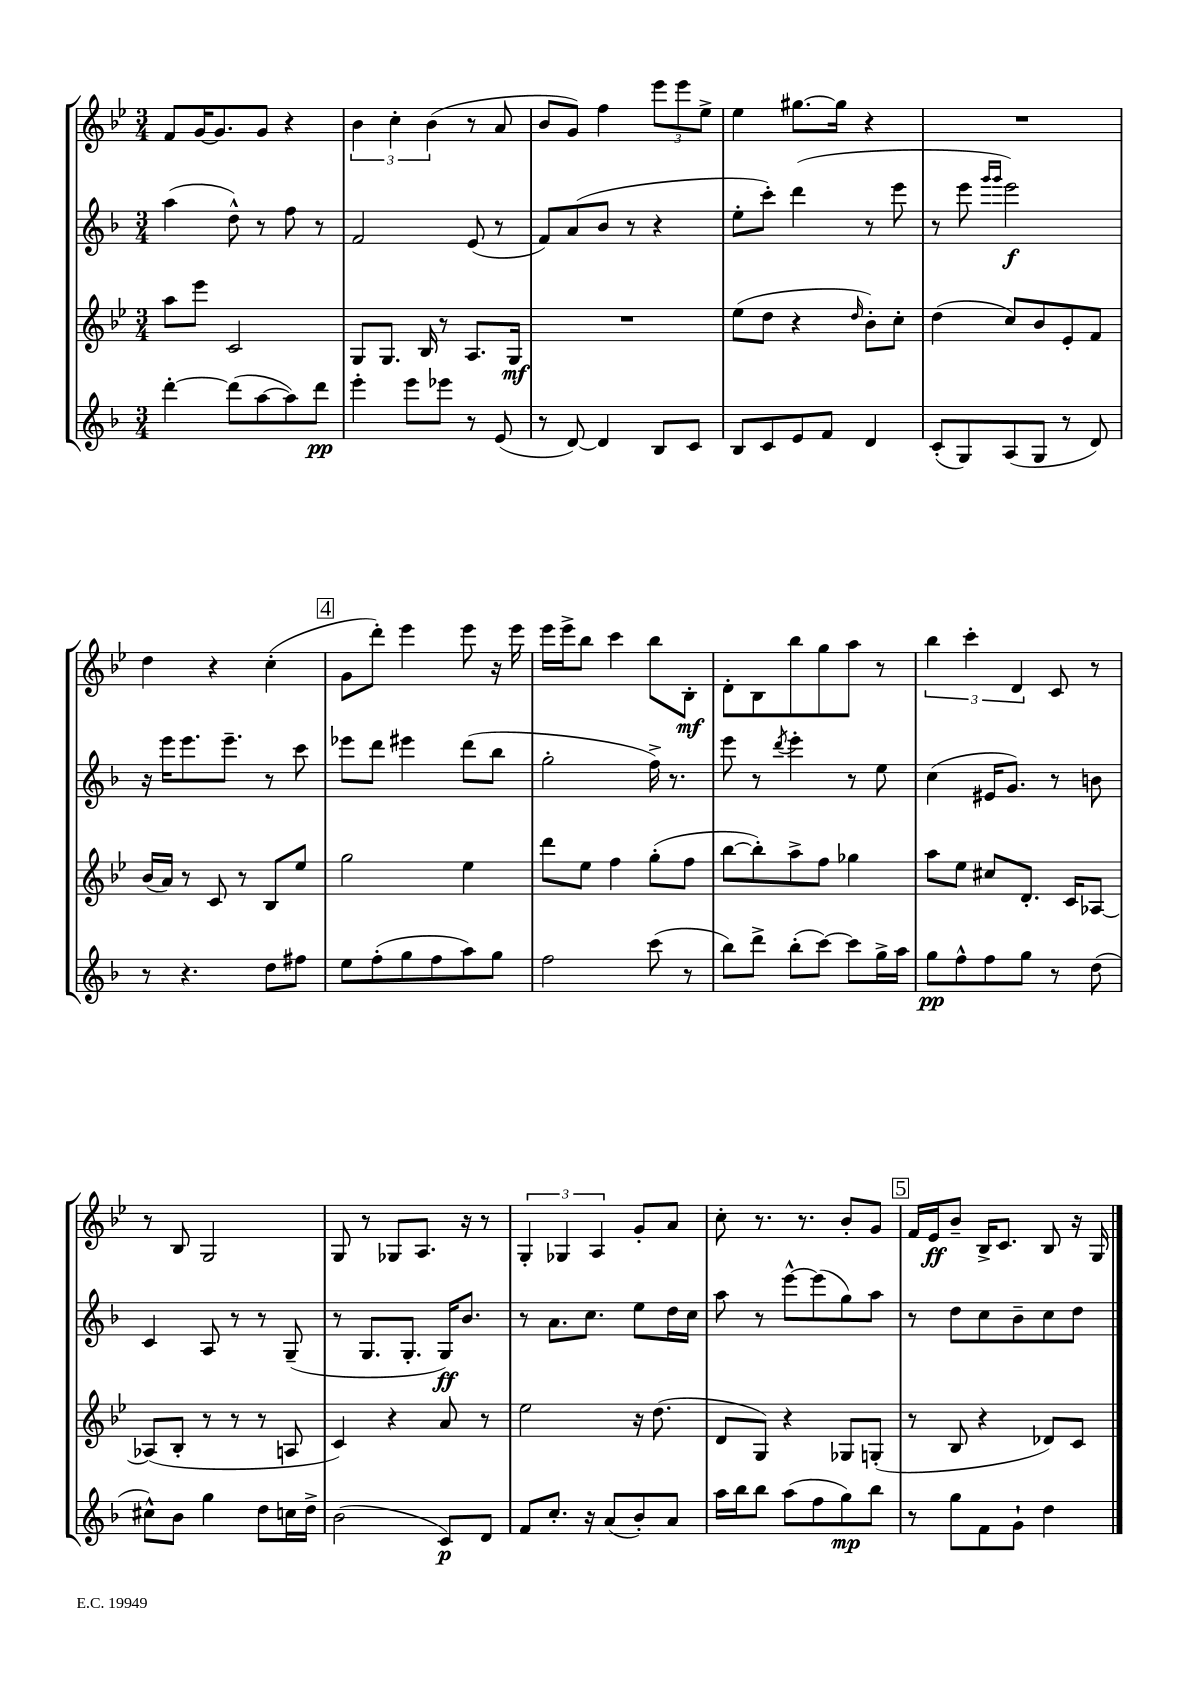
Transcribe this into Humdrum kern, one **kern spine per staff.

**kern	**dynam	**kern	**dynam	**kern	**dynam	**kern	**dynam
*part4	*part4	*part3	*part3	*part2	*part2	*part1	*part1
*staff4	*staff4	*staff3	*staff3	*staff2	*staff2	*staff1	*staff1
*clefG2	*	*clefG2	*	*clefG2	*	*clefG2	*
*k[b-]	*	*k[b-e-]	*	*k[b-]	*	*k[b-e-]	*
*M3/4	*	*M3/4	*	*M3/4	*	*M3/4	*
=71	=71	=71	=71	=71	=71	=71	=71
[4ddd'\	.	8aa\L	.	(4aa\	.	8f/L	.
.	.	8eee-\J	.	.	.	[16g/K	.
.	.	.	.	.	.	8.g/]	.
(8ddd\L]	.	2c/	.	8dd^^\)	.	.	.
[8aa\	.	.	.	8r	.	8g/J	.
8aa\])	.	.	.	8ff\	.	4r	.
8ddd\J	pp	.	.	8r	.	.	.
=72	=72	=72	=72	=72	=72	=72	=72
4eee'\	.	8G/L	.	2f/	.	6b-\	.
.	.	8.G/J	.	.	.	.	.
.	.	.	.	.	.	6cc'\	.
8eee\L	.	.	.	.	.	.	.
.	.	16B-/	.	.	.	.	.
.	.	.	.	.	.	(6b-\	.
8eee-X\J	.	8r	.	.	.	.	.
8r	.	8.A/L	.	(8e/	.	8r	.
(8e/	.	.	.	8r	.	8a/	.
.	.	16G/Jk	mf	.	.	.	.
=73	=73	=73	=73	=73	=73	=73	=73
8r	.	2.r	.	8f/L)	.	8b-/L	.
[8d/)	.	.	.	(8a/	.	8g/J)	.
4d/]	.	.	.	8b-/J	.	4ff\	.
.	.	.	.	8r	.	.	.
8B-/L	.	.	.	4r	.	12eee-\L	.
.	.	.	.	.	.	12eee-\	.
8c/J	.	.	.	.	.	.	.
.	.	.	.	.	.	12ee-^\J	.
=74	=74	=74	=74	=74	=74	=74	=74
8B-/L	.	(8ee-\L	.	8ee'\L	.	4ee-\	.
8c/	.	8dd\J	.	8ccc'\J)	.	.	.
8e/	.	4r	.	(4ddd\	.	[8.gg#X\L	.
8f/J	.	.	.	.	.	.	.
.	.	.	.	.	.	16gg#\Jk]	.
.	.	16qqdd/	.	.	.	.	.
4d/	.	8b-'\L)	.	8r	.	4r	.
.	.	8cc'\J	.	8eee\	.	.	.
=75	=75	=75	=75	=75	=75	=75	=75
(8c'/L	.	(4dd\	.	8r	.	2.r	.
8G/)	.	.	.	8eee\	.	.	.
.	.	.	.	16qqggg/LL	.	.	.
.	.	.	.	16qqggg/JJ	.	.	.
(8A/	.	8cc/L)	.	2eee\)	f	.	.
8G/J	.	8b-/	.	.	.	.	.
8r	.	8e-'/	.	.	.	.	.
8d/)	.	8f/J	.	.	.	.	.
!!LO:LB:g=z
=76	=76	=76	=76	=76	=76	=76	=76
8r	.	(16b-/LL	.	16r	.	4dd\	.
.	.	16a/JJ)	.	16eee\KL	.	.	.
4.r	.	8r	.	8.eee\	.	.	.
.	.	8c/	.	.	.	4r	.
.	.	.	.	8.eee~\J	.	.	.
.	.	8r	.	.	.	.	.
8dd\L	.	8B-/L	.	8r	.	(4cc'\	.
8ff#X\J	.	8ee-/J	.	8ccc\	.	.	.
!!LO:REH:place=s1:t=4
=77	=77	=77	=77	=77	=77	=77	=77
8ee\L	.	2gg\	.	8eee-X\L	.	8g\L	.
(8ff'\	.	.	.	8ddd\J	.	8ddd'\J)	.
8gg\	.	.	.	4eee#X\	.	4eee-\	.
8ff\	.	.	.	.	.	.	.
8aa\)	.	4ee-\	.	(8ddd\L	.	8eee-\	.
8gg\J	.	.	.	8bb-\J	.	16r	.
.	.	.	.	.	.	16eee-\	.
=78	=78	=78	=78	=78	=78	=78	=78
2ff\	.	8ddd\L	.	2gg'\	.	16eee-\LL	.
.	.	.	.	.	.	16eee-^\J	.
.	.	8ee-\J	.	.	.	8bb-\J	.
.	.	4ff\	.	.	.	4ccc\	.
(8ccc\	.	(8gg'\L	.	16ff^\)	.	8bb-\L	.
.	.	.	.	8.r	.	.	.
8r	.	8ff\J	.	.	.	8B-'\J	mf
=79	=79	=79	=79	=79	=79	=79	=79
8bb-\L)	.	[8bb-\L	.	8eee\	.	8d'\L	.
8ddd^\J	.	8bb-'\])	.	8r	.	8B-\	.
.	.	.	.	8qddd/	.	.	.
(8bb-'\L	.	8aa^\	.	4eee'\	.	8bb-\	.
[8ccc\J)	.	8ff\J	.	.	.	8gg\	.
8ccc\L]	.	4gg-X\	.	8r	.	8aa\J	.
16gg^\L	.	.	.	8ee\	.	8r	.
16aa\JJ	.	.	.	.	.	.	.
=80	=80	=80	=80	=80	=80	=80	=80
8gg\L	pp	8aa\L	.	(4cc\	.	6bb-\	.
8ff^^\	.	8ee-\J	.	.	.	.	.
.	.	.	.	.	.	6ccc'\	.
8ff\	.	8cc#X/L	.	16e#X/KL	.	.	.
.	.	.	.	8.g/J)	.	.	.
.	.	.	.	.	.	6d/	.
8gg\J	.	8.d'/J	.	.	.	.	.
8r	.	.	.	8r	.	8c/	.
.	.	16c/KL	.	.	.	.	.
(8dd\	.	[8A-X/J	.	8bn\	.	8r	.
!!LO:LB:g=z
=81	=81	=81	=81	=81	=81	=81	=81
8cc#X^^\L)	.	(8A-X/L]	.	4c/	.	8r	.
8b-\J	.	8B-'/J	.	.	.	8B-/	.
4gg\	.	8r	.	8A/	.	2G/	.
.	.	8r	.	8r	.	.	.
8dd\L	.	8r	.	8r	.	.	.
16ccn\L	.	8An/	.	(8G~/	.	.	.
16dd^\JJ	.	.	.	.	.	.	.
=82	=82	=82	=82	=82	=82	=82	=82
(2b-\	.	4c/)	.	8r	.	8G/	.
.	.	.	.	8.G/L	.	8r	.
.	.	4r	.	.	.	8G-X/L	.
.	.	.	.	8.G'/J	.	.	.
.	.	.	.	.	.	8.A/J	.
8c/L)	p	8a/	.	16G/KL)	ff	.	.
.	.	.	.	8.b-/J	.	16r	.
8d/J	.	8r	.	.	.	8r	.
=83	=83	=83	=83	=83	=83	=83	=83
8f/L	.	2ee-\	.	8r	.	6G'/	.
8.cc'/J	.	.	.	8.a\L	.	.	.
.	.	.	.	.	.	6G-X/	.
16r	.	.	.	8.cc\J	.	.	.
.	.	.	.	.	.	6A/	.
(8a/L	.	.	.	.	.	.	.
8b-'/)	.	16r	.	8ee\L	.	8g'/L	.
.	.	(8.dd\	.	.	.	.	.
8a/J	.	.	.	16dd\L	.	8a/J	.
.	.	.	.	16cc\JJ	.	.	.
=84	=84	=84	=84	=84	=84	=84	=84
16aa\LL	.	8d/L	.	8aa\	.	8cc'\	.
16bb-\J	.	.	.	.	.	.	.
8bb-\J	.	8G/J)	.	8r	.	8.r	.
(8aa\L	.	4r	.	[8eee^^\L	.	.	.
.	.	.	.	.	.	8.r	.
8ff\	.	.	.	(8eee\]	.	.	.
8gg\)	mp	8G-X/L	.	8gg\)	.	8b-'/L	.
8bb-\J	.	(8Gn'/J	.	8aa\J	.	8g/J	.
!!LO:REH:place=s1:t=5
=85	=85	=85	=85	=85	=85	=85	=85
8r	.	8r	.	8r	.	16f/LL	.
.	.	.	.	.	.	16e-/J	ff
8gg\L	.	8B-/	.	8dd\L	.	8b-~/J	.
8f\	.	4r	.	8cc\	.	16B-^/KL	.
.	.	.	.	.	.	8.c/J	.
8g`\J	.	.	.	8b-~\	.	.	.
4dd\	.	8d-X/L)	.	8cc\	.	8B-/	.
.	.	8c/J	.	8dd\J	.	16r	.
.	.	.	.	.	.	16G/	.
==	==	==	==	==	==	==	==
*-	*-	*-	*-	*-	*-	*-	*-
